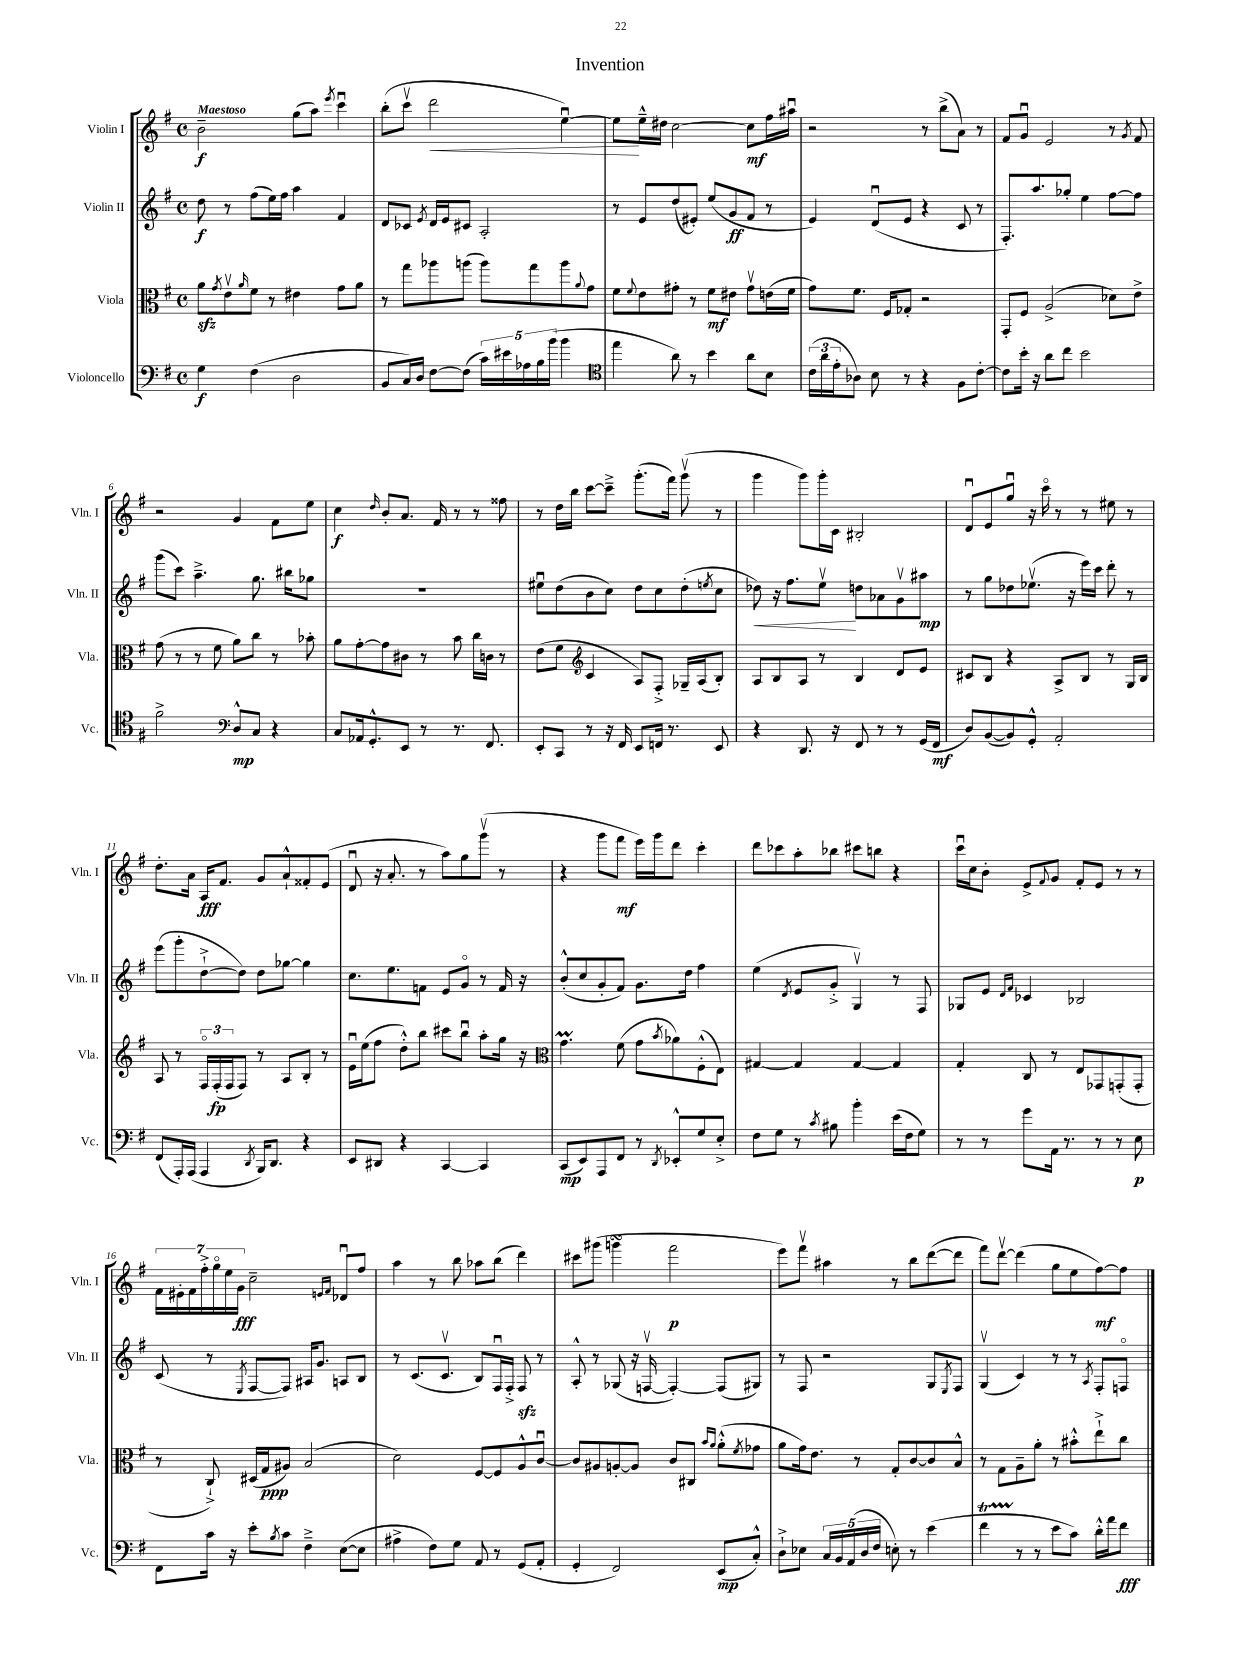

**kern	**dynam	**kern	**dynam	**kern	**dynam	**kern	**dynam
*part4	*part4	*part3	*part3	*part2	*part2	*part1	*part1
*staff4	*staff4	*staff3	*staff3	*staff2	*staff2	*staff1	*staff1
*I"Violoncello	*	*I"Viola	*	*I"Violin II	*	*I"Violin I	*
*I'Vc.	*	*I'Vla.	*	*I'Vln. II	*	*I'Vln. I	*
*clefF4	*	*clefC3	*	*clefG2	*	*clefG2	*
*k[f#]	*	*k[f#]	*	*k[f#]	*	*k[f#]	*
*M4/4	*	*M4/4	*	*M4/4	*	*M4/4	*
*met(c)	*	*met(c)	*	*met(c)	*	*met(c)	*
=1	=1	=1	=1	=1	=1	=1	=1
!	!	!	!	!	!	!LO:TX:a:B:t=Maestoso	!
4G\	f	8azz\L	.	8dd\	f	2b~\	f
.	.	8qg/	.	.	.	.	.
.	.	8ev\	.	8r	.	.	.
.	.	16qqa/	.	.	.	.	.
(4F#\	.	8f#\J	.	(8ff#\L	.	.	.
.	.	8r	.	16ee\L)	.	.	.
.	.	.	.	16ff#\JJ	.	.	.
2D\	.	4e#X\	.	4aa\	.	(8gg\L	.
.	.	.	.	.	.	8aa\J)	.
.	.	.	.	.	.	8qeee/	.
.	.	8g\L	.	4f#/	.	4cccu\	.
.	.	8a\J	.	.	.	.	.
=2	=2	=2	=2	=2	=2	=2	=2
8BB/L	.	8r	.	8d/L	.	(8bb'\L	.
16C/L)	.	8gg\L	.	8c-X/J	.	8cccv\J	.
16D/JJ	.	.	.	.	.	.	.
.	.	.	.	8qe/	.	.	.
!	!	!	!	!	!	!	!LO:HP:b
[8F#\L	.	8aa-X\	.	16d/LL	.	2ddd\	<
.	.	.	.	16e/J	.	.	.
(8F#\J]	.	(8aan\J	.	8c#X/J	.	.	.
20c\LL)	.	8aa\L)	.	2A'/	.	.	.
20e#X\	.	.	.	.	.	.	.
20A-X\	.	.	.	.	.	.	.
.	.	8gg\	.	.	.	.	.
20B\	.	.	.	.	.	.	.
(20b\JJ	.	.	.	.	.	.	.
4b\	.	8aa\	.	.	.	[4eeu\)	.
.	.	8qqa/	.	.	.	.	.
.	.	8g\J	.	.	.	.	.
=3	=3	=3	=3	=3	=3	=3	=3
*clefC4	*	*	*	*	*	*	*
4ee\	.	8f#\L	.	8r	.	8ee\L]	.
.	.	8qqf#/	.	.	.	.	.
.	.	8e\	.	8e/L	.	16ee~^^\L	[
.	.	.	.	.	.	16dd#X\JJ	.
8a\)	.	8g#X'\J	.	(8dd/	.	[2cc\	.
8r	.	8r	.	8e#X'/J)	.	.	.
4b\	.	8f#\L	mf	(8ee/L	.	.	.
.	.	8e#X\J	.	8g/	ff	.	.
8a\L	.	8g#v\L	.	8f#/J	.	8cc\L]	mf
8B\J	.	(16en\L	.	8r	.	16ff#\L	.
.	.	16f#\JJ	.	.	.	16aa#Xu\JJ	.
=4	=4	=4	=4	=4	=4	=4	=4
(24c\LL	.	8g\L)	.	4e/)	.	2r	.
24a\	.	.	.	.	.	.	.
24e'\J	.	.	.	.	.	.	.
8A-X\J)	.	8.f#\J	.	.	.	.	.
8B\	.	.	.	(8du/L	.	.	.
.	.	16F#/KL	.	.	.	.	.
8r	.	8G-X'/J	.	8e/J	.	.	.
4r	.	2r	.	4r	.	8r	.
.	.	.	.	.	.	(8bb^\L	.
8F#\L	.	.	.	8c/	.	8a\J)	.
[8c'\J	.	.	.	8r	.	8r	.
=5	=5	=5	=5	=5	=5	=5	=5
8c\L]	.	8GG'/L	.	8.F#'/L)	.	8f#/L	.
16b'\Jk	.	8F#/J	.	.	.	8gu/J	.
16r	.	.	.	8.aa/	.	.	.
8a\L	.	(2A^/	.	.	.	2e/	.
8cc\J	.	.	.	8gg-X'/J	.	.	.
2b\	.	.	.	4ee\	.	.	.
.	.	8d-X\L)	.	[8ff#\L	.	8r	.
.	.	.	.	.	.	8qg/	.
.	.	8e^\J	.	8ff#\J]	.	8f#/	.
!!LO:LB:g=z
=6	=6	=6	=6	=6	=6	=6	=6
2f#^\	.	(8g\	.	(8ggg\L	.	2r	.
.	.	8r	.	8ccc\J)	.	.	.
.	.	8r	.	4.aa~^\	.	.	.
.	.	8f#\	.	.	.	.	.
*clefF4	*	*	*	*	*	*	*
8D^^/L	mp	8a\L)	.	.	.	4g/	.
8C/J	.	8cc\J	.	8.gg\	.	.	.
4r	.	8r	.	.	.	8f#\L	.
.	.	.	.	16bb#X\KL	.	.	.
.	.	8b-X'\	.	8gg-X\J	.	8ee\J	.
=7	=7	=7	=7	=7	=7	=7	=7
8C/L	.	8a\L	.	1r	.	4cc\	f
16AA-X/k	.	[8g'\	.	.	.	.	.
8.GG'^^/	.	.	.	.	.	.	.
.	.	.	.	.	.	16qqdd/	.
.	.	8g\]	.	.	.	8b'/L	.
8EE/J	.	8c#X\J	.	.	.	8.a/J	.
8r	.	8r	.	.	.	.	.
.	.	.	.	.	.	16f#/	.
8.r	.	8b\	.	.	.	8r	.
.	.	16cc\LL	.	.	.	8r	.
8.FF#/	.	16cn\JJ	.	.	.	.	.
.	.	8r	.	.	.	8ff##X\	.
=8	=8	=8	=8	=8	=8	=8	=8
8EE'/L	.	(8e\L	.	8ee#Xu\L	.	8r	.
8CC/J	.	8f#\J	.	(8dd\	.	16dd\LL	.
.	.	.	.	.	.	16bb\JJ	.
*	*	*clefG2	*	*	*	*	*
8r	.	4c/	.	8b\	.	[8ccc\L	.
16r	.	.	.	8cc\J)	.	8ccc~^\J]	.
16FF#/	.	.	.	.	.	.	.
8EE/L	.	8A/L)	.	8dd\L	.	(8.ggg'\L	.
16FFn/Jk	.	8F#'^/J	.	8cc\	.	.	.
8.r	.	.	.	.	.	16fff#\Jk)	.
.	.	16G-X~/LL	.	(8dd'\	.	(8gggv\	.
.	.	(16A/J	.	.	.	.	.
.	.	.	.	8qeen/	.	.	.
8EE/	.	8B'/J)	.	8cc\J	.	8r	.
=9	=9	=9	=9	=9	=9	=9	=9
!	!	!	!	!	!LO:HP:b	!	!
4r	.	8A/L	.	8dd-X\)	<	4ggg\	.
.	.	8B/	.	16r	.	.	.
.	.	.	.	8.ff#\L	.	.	.
8.DD/	.	8A/J	.	.	.	8ggg\L)	.
.	.	8r	.	8eev\J	.	16ggg'\L	.
16r	.	.	.	.	.	16c\JJ	.
8FF#/	.	4B/	.	8ddn\L	[	2B#X'/	.
8r	.	.	.	8a-X\	.	.	.
8r	.	8d/L	.	8gv\	.	.	.
(16GG/LL	.	8e/J	.	8aa#X\J	mp	.	.
16FF#/JJ	mf	.	.	.	.	.	.
=10	=10	=10	=10	=10	=10	=10	=10
8D/L)	.	8c#X/L	.	8r	.	8du/L	.
([8BB/	.	8B/J	.	8gg\L	.	8e/	.
8BB/])	.	4r	.	8dd-X\	.	8ggu/J	.
8GG'^^/J	.	.	.	(8.ee-Xv\J	.	16r	.
.	.	.	.	.	.	16ccc\	.
2AA'/	.	8A^/L	.	.	.	8r	.
.	.	.	.	16r	.	.	.
.	.	8B/J	.	16eee\LL)	.	8r	.
.	.	.	.	16ccc\JJ	.	.	.
.	.	8r	.	8ddd'\	.	8ee#X\	.
.	.	16G/LL	.	8r	.	8r	.
.	.	16B/JJ	.	.	.	.	.
!!LO:LB:g=z
=11	=11	=11	=11	=11	=11	=11	=11
(8FF#/L	.	8A/	.	(8eee\L	.	8.dd'\L	.
16AAA'/L)	.	8r	.	8ggg'\	.	.	.
(16AAA/JJ	.	.	.	.	.	16a\Jk	.
4AAA/	.	24F#/LL	.	[8dd`^\	.	16A/KL	fff
.	.	(24F#'/	fp	.	.	.	.
.	.	.	.	.	.	8.f#/J	.
.	.	24F#/J	.	.	.	.	.
.	.	8F#/J)	.	8dd\J])	.	.	.
8qDD/	.	.	.	.	.	.	.
16BBB/KL)	.	8r	.	8dd\L	.	8g/L	.
8.DD/J	.	.	.	.	.	.	.
.	.	8A/L	.	[8gg-X\J	.	8a`^^/	.
4r	.	8B'/J	.	4gg-\]	.	8f##X'/	.
.	.	8r	.	.	.	(8e/J	.
=12	=12	=12	=12	=12	=12	=12	=12
8EE/L	.	16eu\LL	.	8.cc\L	.	8du/	.
.	.	(16ee\J	.	.	.	.	.
8DD#X/J	.	8ff#\J	.	.	.	16r	.
.	.	.	.	8.ee\	.	8.a'/	.
4r	.	8dd'^^\L)	.	.	.	.	.
.	.	8bb\J	.	8fn\J	.	8r	.
[4CC/	.	8ccc#X\L	.	8e/L	.	8aa\L)	.
.	.	8bbu\J	.	8g/J	.	8gg\	.
4CC/]	.	8aa'\L	.	8r	.	(8gggv\J	.
.	.	16gg\Jk	.	16f/	.	8r	.
.	.	16r	.	16r	.	.	.
=13	=13	=13	=13	=13	=13	=13	=13
*	*	*clefC3	*	*	*	*	*
(8CC/L	mp	4.gM\	.	(8b'^^/L	.	4r	.
8EE/)	.	.	.	8cc/	.	.	.
8AAA/	.	.	.	8g'/	.	8ggg\L	.
8FF#/J	.	(8f#\	.	8f#/J)	.	8fff#\J	mf
8r	.	8g\L	.	8.g\L	.	16eee\LL)	.
.	.	.	.	.	.	16ggg\J	.
8qDD/	.	8qb/	.	.	.	.	.
8EE-X'^^/L	.	8a-X\)	.	.	.	8ddd\J	.
.	.	.	.	16dd\Jk	.	.	.
8G/	.	(8F#'^^\	.	4ff#\	.	4ccc'\	.
8E'^/J	.	8E\J)	.	.	.	.	.
=14	=14	=14	=14	=14	=14	=14	=14
8F#\L	.	[4G#X/	.	(4ee\	.	8ddd\L	.
8G\J	.	.	.	.	.	8ccc-X\	.
.	.	.	.	8qd/	.	.	.
8r	.	4G#/]	.	8e/L	.	8aa'\	.
8qc/	.	.	.	.	.	.	.
8B#X\	.	.	.	8g'^/J	.	8bb-X\J	.
4b'\	.	[4G#/	.	4Gv/)	.	8ccc#X\L	.
.	.	.	.	.	.	8bbn\J	.
(16e\LL	.	4G#/]	.	8r	.	4r	.
16F#\J	.	.	.	.	.	.	.
8G\J)	.	.	.	8F#/	.	.	.
=15	=15	=15	=15	=15	=15	=15	=15
8r	.	4G'/	.	8G-X/L	.	16cccu\LL	.
.	.	.	.	.	.	16cc\J	.
8r	.	.	.	8e/J	.	8b'\J	.
.	.	.	.	16qqd/LL	.	.	.
.	.	.	.	16qqf#/JJ	.	.	.
8g\L	.	8C/	.	4c-X/	.	8e^/L	.
.	.	.	.	.	.	8qqf#/	.
16AA\Jk	.	8r	.	.	.	8g/J	.
8.r	.	.	.	.	.	.	.
.	.	8E/L	.	2B-X/	.	8f#'/L	.
8r	.	8GG-X/	.	.	.	8e/J	.
8r	.	(8GGn'/	.	.	.	8r	.
8E\	p	8GG'/J	.	.	.	8r	.
!!LO:LB:g=z
=16	=16	=16	=16	=16	=16	=16	=16
8FF#\L	.	8r	.	(8c/	.	28f#\LL	.
.	.	.	.	.	.	28e#X'\	.
.	.	.	.	.	.	28f#\	.
.	.	.	.	.	.	28ff#'^\	.
16c\Jk	.	8C`^/)	.	8r	.	.	.
.	.	.	.	.	.	28gg\	.
.	.	.	.	.	.	28ee\	.
16r	.	.	.	.	.	.	.
.	.	.	.	.	.	28g\JJ	fff
.	.	.	.	8qE/	.	.	.
8e'\L	.	(16D#X/LL	.	[8F#/L	.	2cc~\	.
.	.	16G/J	ppp	.	.	.	.
8qB/	.	.	.	.	.	.	.
8c\J	.	8A#X/J)	.	8F#/J])	.	.	.
4F#~^\	.	(2B/	.	16A#X/KL	.	.	.
.	.	.	.	8.g/J	.	.	.
.	.	.	.	.	.	16qqen/LL	.
.	.	.	.	.	.	16qqf#/JJ	.
([8E\L	.	.	.	8An/L	.	8d-Xu/L	.
8E\J]	.	.	.	8B/J	.	8ff#/J	.
=17	=17	=17	=17	=17	=17	=17	=17
4A#X^\	.	2d\)	.	8r	.	4aa\	.
.	.	.	.	(8.c/L	.	.	.
8F#\L)	.	.	.	.	.	8r	.
.	.	.	.	8.cv/J	.	.	.
8G\J	.	.	.	.	.	8bb\	.
8AA/	.	[8F#/L	.	8B/L)	.	8aa-X\L	.
8r	.	8F#/]	.	16F#u/L	.	(8bb\J	.
.	.	.	.	16F#'^/JJ	.	.	.
(8GG/L	.	8A^^/	.	8F#zz/	.	4ddd\)	.
8AA'/J	.	[8cu/J	.	8r	.	.	.
=18	=18	=18	=18	=18	=18	=18	=18
4GG'/	.	8c/L]	.	8A'^^/	.	8ccc#X\L	.
.	.	8A#X/	.	8r	.	(8ggg#X\J	.
2FF#/)	.	[8An'/	.	(8G-X/	.	4gggnsSSs\	.
.	.	8A/J]	.	16r	.	.	.
.	.	.	.	[16Fnv/	.	.	.
.	.	8c/L	.	4F'/_)	.	2fff#\	p
.	.	8C#X/J	.	.	.	.	.
.	.	16qqb/LL	.	.	.	.	.
.	.	16qqa/JJ	.	.	.	.	.
(8EE/L	mp	(8a'^^\L	.	(8F/L]	.	.	.
.	.	8qf#/	.	.	.	.	.
8C'^^/J)	.	8g-X\J	.	8G#X/J)	.	.	.
=19	=19	=19	=19	=19	=19	=19	=19
8D`^\L	.	8a\L	.	8r	.	8eee\L)	.
8E-X\J	.	16g\k)	.	8F#/	.	8fff#v\J	.
.	.	8.e\J	.	.	.	.	.
20C/LL	.	.	.	2r	.	4aa#X\	.
20BB/	.	.	.	.	.	.	.
(20AA/	.	.	.	.	.	.	.
.	.	8r	.	.	.	.	.
20D/	.	.	.	.	.	.	.
20F#/JJ	.	.	.	.	.	.	.
8En'\)	.	8G'/L	.	.	.	8r	.
8r	.	[8c/	.	.	.	8bb\L	.
(4e\	.	8c/]	.	8G/L	.	([8ddd\	.
.	.	.	.	8qE/	.	.	.
.	.	8B^^/J	.	8F#/J	.	8ddd\J]	.
=20	=20	=20	=20	=20	=20	=20	=20
4f#t\	.	8r	.	(4Gv/	.	8fff#\L)	.
.	.	8G\L	.	.	.	[8dddv\J	.
8r	.	8A~\	.	4c/)	.	(4ddd\]	.
8r	.	8a'\J	.	.	.	.	.
8e\L	.	8r	.	8r	.	8gg\L	.
8c\J)	.	8b#X'^^\L	.	8r	.	8ee\	.
.	.	.	.	8qA/	.	.	.
16d'^^\LL	.	8ee`^\	.	8F#'/L	.	[8ff#\)	mf
16a\J	.	.	.	.	.	.	.
8f#\J	fff	8cc\J	.	8Fn/J	.	8ff#\J]	.
==	==	==	==	==	==	==	==
*-	*-	*-	*-	*-	*-	*-	*-
